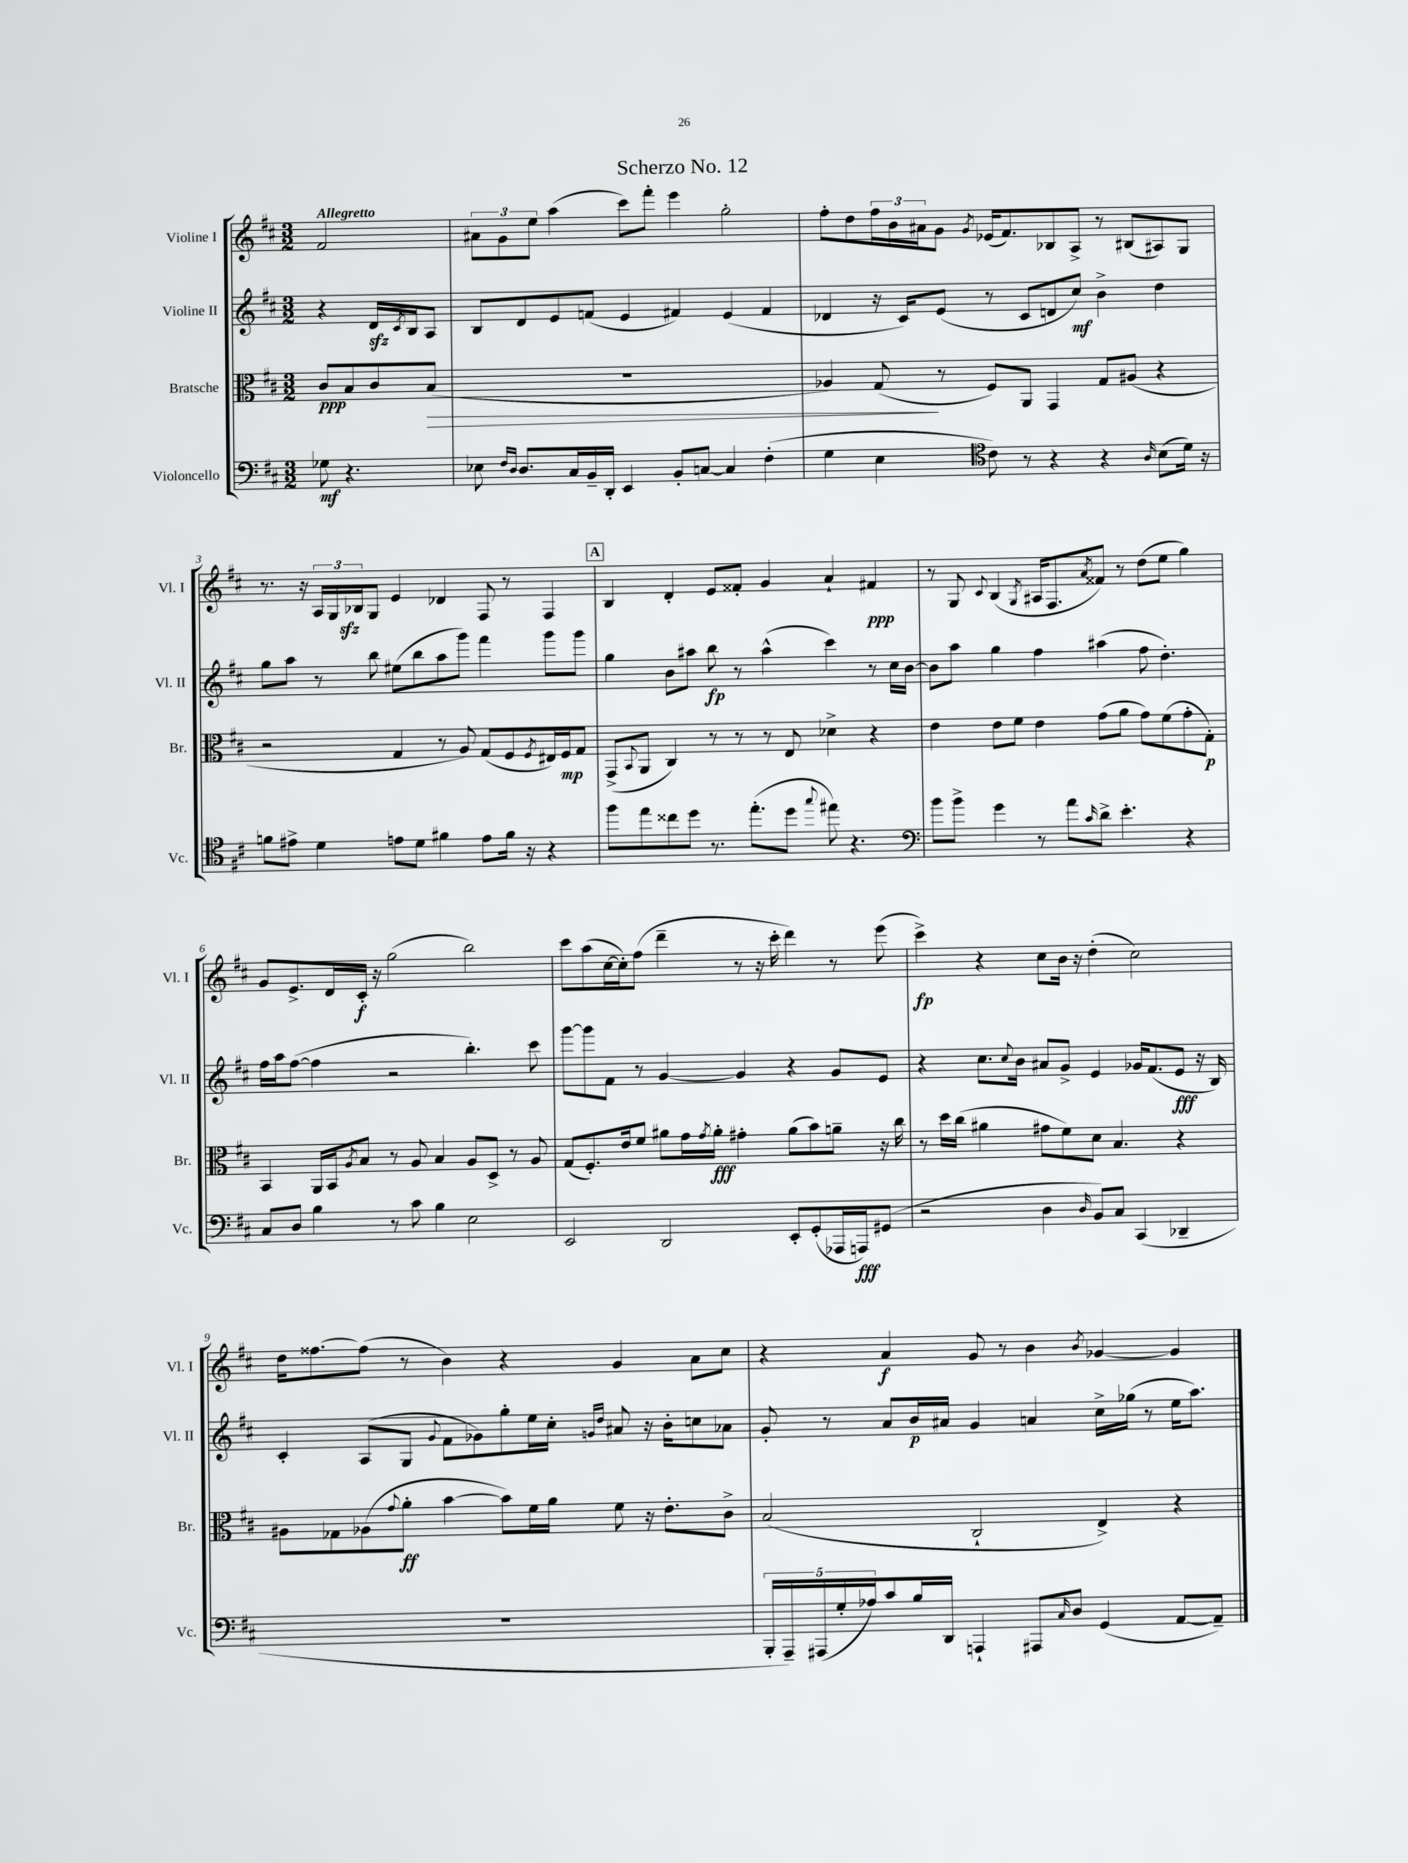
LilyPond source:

\header { title = "Scherzo No. 12" }
<<
\new StaffGroup <<
\new Staff = "s0" \with { instrumentName = "Violine I" shortInstrumentName = "Vl. I" } {
    \clef treble \key d \major \numericTimeSignature \time 3/2 \partial 2 \tempo "Allegretto"
    fis'2 |
    \tuplet 3/2 { ais'8 g'8 e''8 } a''4( cis'''8) fis'''8-. e'''4 g''2-. |
    fis''8-. d''8 \tuplet 3/2 { fis''16 b'16 ais'16 } g'8 \acciaccatura { g'8 } ees'16( fis'8.) bes8 a8-> r8 bis8( ais8) g8 |
    r8. r16 \tuplet 3/2 { a16 g16 bes16\sfz } g8 e'4 des'4 fis8 r8 fis4 |
    \mark \markup { \box "A" } b4 d'4-. e'8 fisis'8-. g'4 a'4-! fis'4\ppp |
    r8 g8 \appoggiatura { cis'8 } b4( \acciaccatura { g8 } ais16 fis8. \acciaccatura { a'8 } fisis'8) r8 d''8( e''8 g''4) |
    g'8 e'8.-> d'16 cis'16-.\f r16 g''2( b''2) |
    cis'''8 a''8( cis''16~ cis''16-.) fis''8( d'''4-- r8 r16 cis'''16-. d'''4) r8 e'''8( |
    cis'''4->\fp) r4 cis''8 b'16 r16 d''4-.( cis''2) |
    d''16 fisis''8.~ fisis''8( r8 b'4) r4 g'4 a'8 cis''8 |
    r4 a'4\f g'8 r8 b'4 \acciaccatura { b'8 } ges'4~ ges'4 \bar "|." |
}
\new Staff = "s1" \with { instrumentName = "Violine II" shortInstrumentName = "Vl. II" } {
    \clef treble \key d \major \numericTimeSignature \time 3/2 \partial 2
    r4 d'16\sfz \acciaccatura { cis'8 } b16 a8 |
    b8 d'8 e'8 f'8( e'4 fis'4) e'4( fis'4 |
    des'4 r16 cis'16) e'8( r8 cis'8 d'8 cis''8\mf) b'4-> d''4 |
    g''8 a''8 r8 b''8 eis''8( b''8 a''8 g'''8) fis'''4 g'''8 g'''8 |
    \mark \markup { \box "A" } g''4 b'8 ais''8 b''8\fp r8 ais''4-^( cis'''4) r8 cis''16 b'16~ |
    b'8 a''8 g''4 fis''4 ais''4( fis''8 d''4.-.) |
    fis''16 a''16 fis''8~( fis''4 r2 b''4.-.) cis'''8 |
    g'''8~ g'''8 fis'8 r8 g'4~ g'4 r4 g'8 e'8 |
    r4 cis''8. \appoggiatura { cis''8 } b'16 ais'8 g'8-> e'4 ges'16 fis'8.( e'8\fff r16 b16) |
    cis'4-. a8( g8 \appoggiatura { g'8 } fis'8 ges'8) g''8-. e''16 cis''16-. \grace { g'16 d''16 } ais'8 r16 b'16-. c''8 aes'8 |
    g'8-. r8 a'8 b'16\p ais'16 g'4 a'4 cis''16-> ges''16( r8 e''16 a''8.) \bar "|." |
}
\new Staff = "s2" \with { instrumentName = "Bratsche" shortInstrumentName = "Br." } {
    \clef alto \key d \major \numericTimeSignature \time 3/2 \partial 2
    cis'8\ppp b8 cis'8 b8\>( |
    R1. |
    aes4) g8\!( r8 fis8) a,8 g,4 g8 ais8( r4 |
    r2 g4 r8 a8) g8( fis8 \acciaccatura { fis8 } eis16) fis16\mp g8 |
    \mark \markup { \box "A" } g,8->( \appoggiatura { b,8 } a,8 cis4) r8 r8 r8 e8 des'4-> r4 |
    e'4 e'8 fis'8 e'4 g'8( a'8 g'8) fis'8( g'8-. g8-.\p) |
    b,4 a,16 b,16 \acciaccatura { a8 } b8 r8 a8 b4 a8 d8-> r8 a8 |
    g8( fis8.-.) e'16 fis'8 ais'8 g'16 \acciaccatura { g'8 } ais'16-.\fff gis'4-. ais'8( b'8) a'8-- r16 cis''16 |
    r8 d''16 cis''16( ais'4 gis'8 fis'8) d'8 b4. r4 |
    ais8 ges8 aes8( \appoggiatura { g'8 } a'8-.\ff b'4~ b'8) fis'16 a'16 fis'8 r16 e'8.-. cis'8-> |
    b2( cis2-! e4->) r4 \bar "|." |
}
\new Staff = "s3" \with { instrumentName = "Violoncello" shortInstrumentName = "Vc." } {
    \clef bass \key d \major \numericTimeSignature \time 3/2 \partial 2
    ges8\mf r4. |
    ees8 \grace { fis16 d16 } d8. cis16 b,16-- d,16-. e,4 b,8-. c8~ c4 fis4-.( |
    g4 e4 \clef tenor cis'8) r8 r4 r4 \grace { a16 } b8( d'16) r16 |
    f'8 eis'8-> d'4 e'8 d'8 fis'4 e'8 fis'16 r16 r4 |
    \mark \markup { \box "A" } fis''8 e''8 cisis''8 d''8 r8. e''8.-.( d''8 \appoggiatura { g''8 } eis''8) r4. |
    \clef bass b'8 b'8-> g'4 r8 a'8 \grace { cis'16 } d'8-> e'4.-. r4 |
    cis8 d8 b4 r8 cis'8 b4 e2 |
    e,2 d,2 e,8-. g,8-.( aes,,16 a,,16\fff) gis,8( |
    r2 d4 \grace { d16 } b,8) cis8 cis,4( des,4-- |
    R1. |
    \tuplet 5/4 { b,,16-. a,,16--) ais,,16( g16-. aes16) } cis'8 b16 d,16 a,,4-! ais,,8 \grace { cis16 } d8 g,4( a,8~ a,8--) \bar "|." |
}
>>
>>
